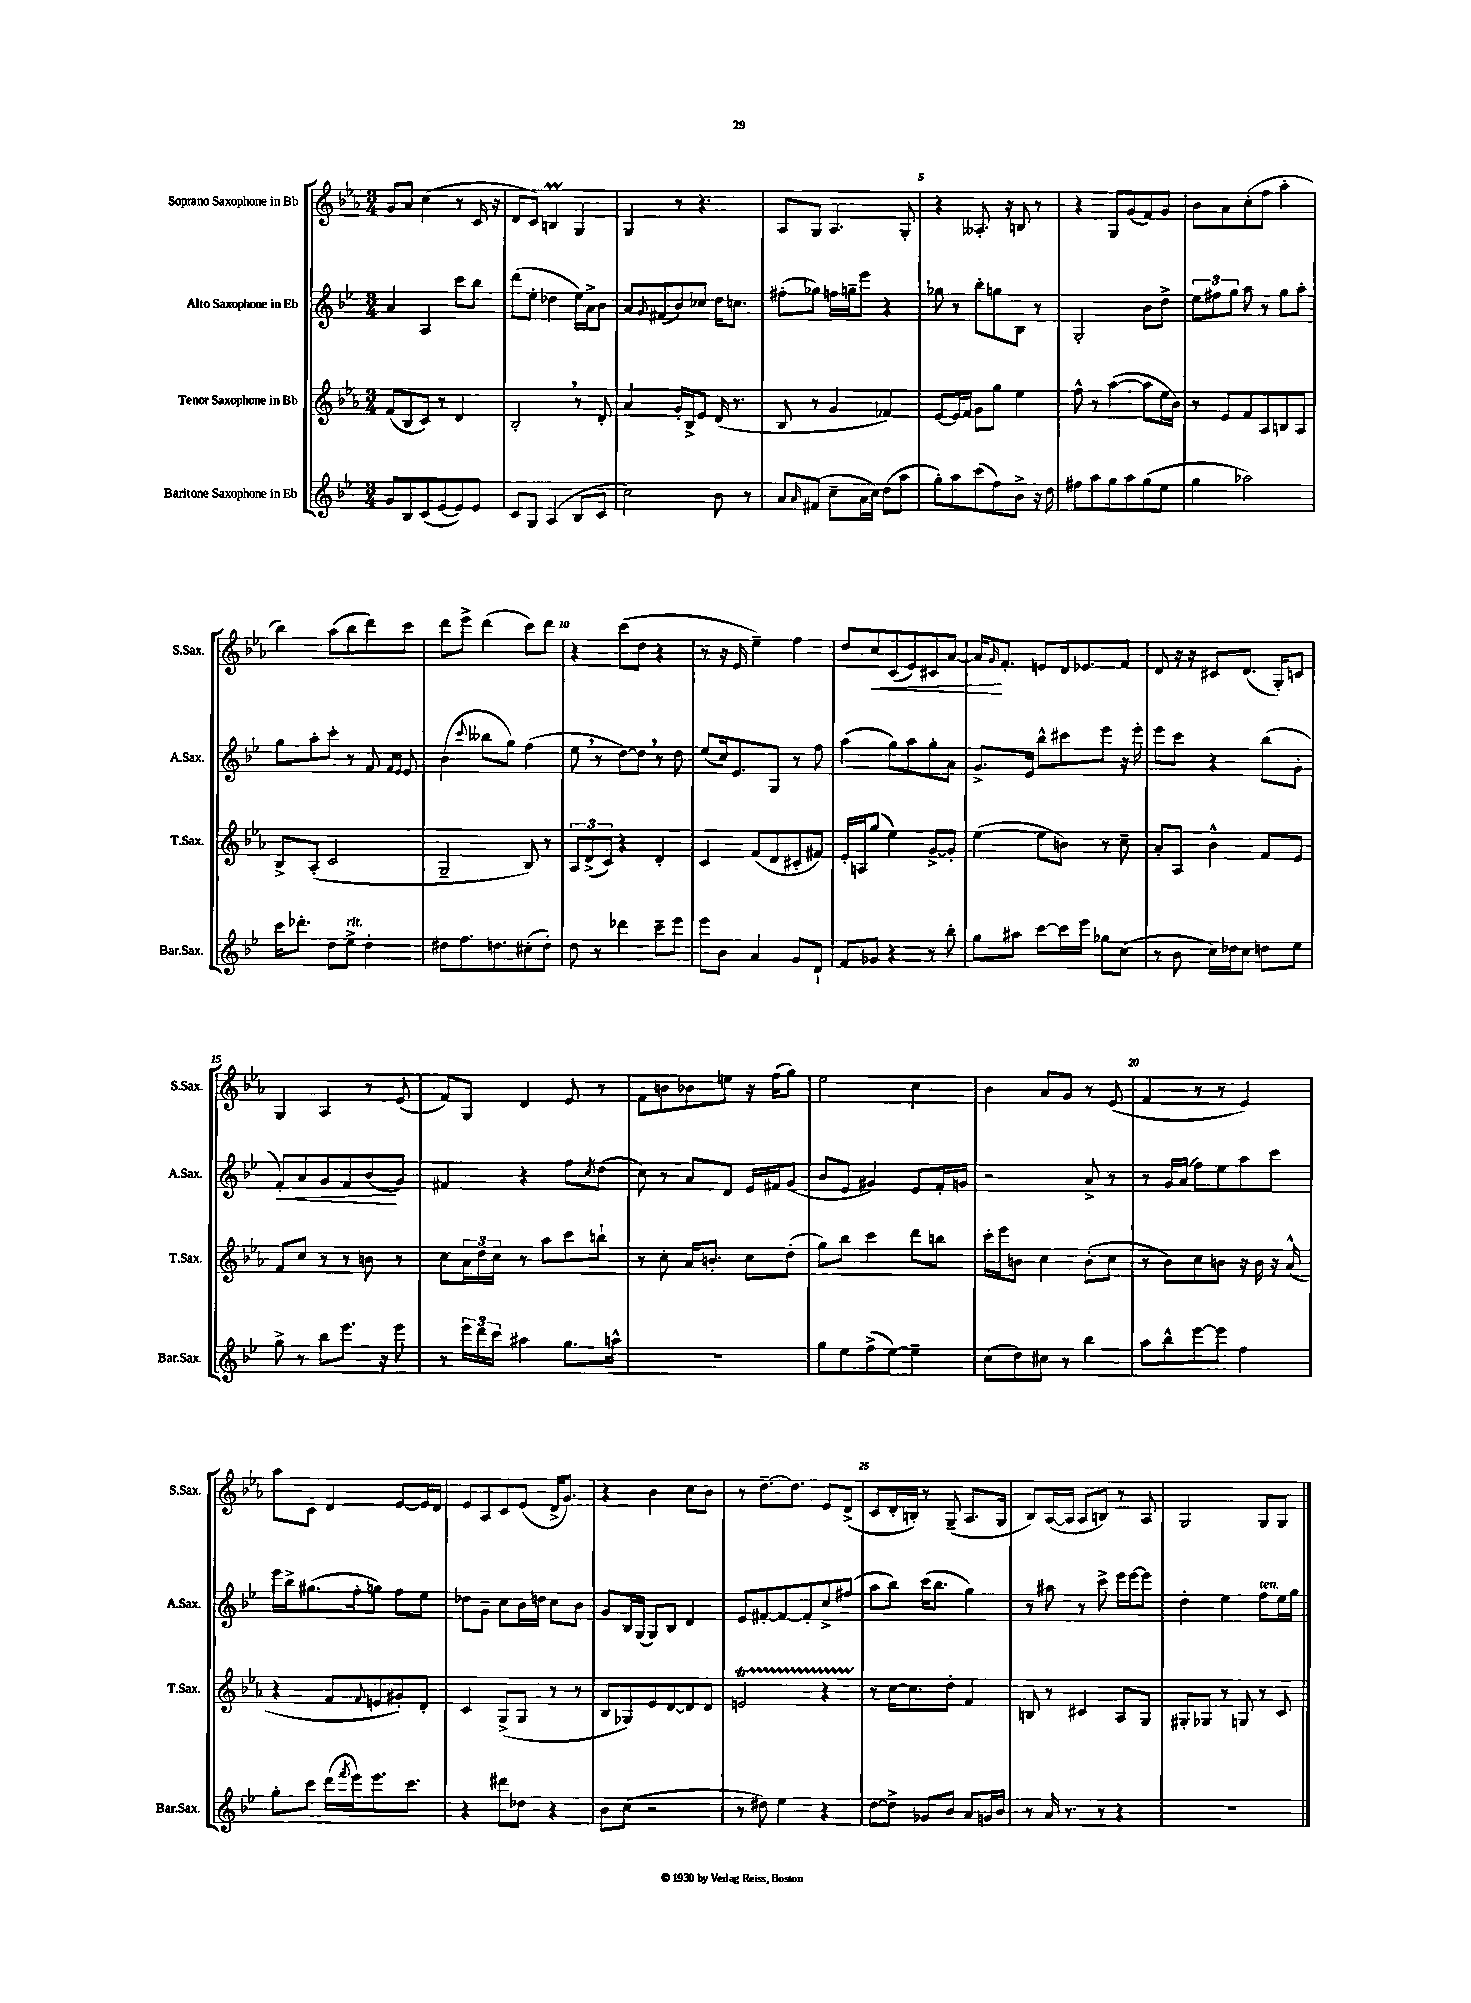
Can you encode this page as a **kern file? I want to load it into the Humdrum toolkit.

**kern	**kern	**kern	**dynam	**kern	**dynam
*part4	*part3	*part2	*part2	*part1	*part1
*staff4	*staff3	*staff2	*staff2	*staff1	*staff1
*I"Baritone Saxophone in Eb	*I"Tenor Saxophone in Bb	*I"Alto Saxophone in Eb	*	*I"Soprano Saxophone in Bb	*
*I'Bar.Sax.	*I'T.Sax.	*I'A.Sax.	*	*I'S.Sax.	*
*clefG2	*clefG2	*clefG2	*	*clefG2	*
*k[b-e-]	*k[b-e-a-]	*k[b-e-]	*	*k[b-e-a-]	*
*M3/4	*M3/4	*M3/4	*	*M3/4	*
=1	=1	=1	=1	=1	=1
8g/L	(8f/L	4a/	.	8g/L	.
8B-/	8B-/	.	.	8a-/J	.
(8c/	8c/J)	4A/	.	(4cc\	.
[8e-/	8r	.	.	.	.
8e-/])	4d/	8ccc\L	.	8r	.
8e-/J	.	8bb-\J	.	16c/	.
.	.	.	.	16r	.
=2	=2	=2	=2	=2	=2
8c/L	2B-',/	(8ddd\L	.	8d/L	.
8G/J	.	8ee-'\J	.	8c/J)	.
(4A/	.	4dd-X\	.	4Bnm/	.
8B-/L	8r	16ee-\LL)	.	4G/	.
.	.	16a^\J	.	.	.
8c/J	8d'/	8b-\J	.	.	.
=3	=3	=3	=3	=3	=3
2cc\)	4a-/	8a/L	.	4G/	.
.	.	8qqg/	.	.	.
.	.	(8f#X/	.	.	.
.	16g'/LL	8b-/)	.	8r	.
.	16B-^/J	.	.	.	.
.	8e-/J	8cc-X/J	.	4.r	.
8b-\	(16d/	16dd\KL	.	.	.
.	8.r	8.ccn\J	.	.	.
8r	.	.	.	.	.
=4	=4	=4	=4	=4	=4
8a/L	8B-/	(8ff#X'\L	.	8A-/L	.
16qqa/	.	.	.	.	.
(8f#X/J	8r	8gg-X\J)	.	8G/J	.
8cc~\L	4g/	16ffn\LL	.	4.A-/	.
.	.	16ggn~\J	.	.	.
16a\L	.	8eee-\J	.	.	.
16cc\JJ)	.	.	.	.	.
(8dd\L	4f-X/)	4r	.	.	.
8aa\J	.	.	.	8G'/	.
=5	=5	=5	=5	=5	=5
8gg'\L)	[8e-/L	8gg-X\	.	4r	.
8aa\	16e-/L]	8r	.	.	.
.	16f/JJ	.	.	.	.
(8ccc\	8g\L	8bb-'\L	.	8.A--X'/	.
8ff\)	8gg\J	8ggn\	.	.	.
.	.	.	.	16r	.
8b-^\J	4ee-\	8B-\J	.	8Bn/	.
16r	.	8r	.	8r	.
16dd\	.	.	.	.	.
=6	=6	=6	=6	=6	=6
8ff#X\L	8ff^^\	2G'/	.	4r	.
8aa\	8r	.	.	.	.
8gg\	([4aa-\	.	.	8G/L	.
8aa\	.	.	.	(8g/	.
(8gg\	8aa-\L]	8b-\L	.	8f/)	.
8ee-\J	16ee-\L	8dd^\J	.	8g/J	.
.	16b-\JJ)	.	.	.	.
=7	=7	=7	=7	=7	=7
4gg\	8r	12ee-\L	.	8b-\L	.
.	.	12ff#X\	.	.	.
.	8e-/L	.	.	8a-\	.
.	.	12gg\J	.	.	.
2aa-X\)	8f/	8aa\	.	(8cc'\	.
.	8A-/	8r	.	8ff\J	.
.	8Bn/	8gg\L	.	4aa-'\	.
.	8A-/J	8aa'\J	.	.	.
!!LO:LB:g=z
=8	=8	=8	=8	=8	=8
16ccc\KL	8B-^/L	8gg\L	.	4bb-\)	.
8.ddd-X'\J	.	.	.	.	.
.	(8A-'/J	8aa'\	.	.	.
8dd\L	2c/	8ccc'\J	.	(8aa-\L	.
!LO:TX:a:i:t=rit.	!	!	!	!	!
8ee-^\J	.	8r	.	8bb-\	.
4dd'\	.	8f/	.	8ddd\)	.
.	.	16qqf/LL	.	.	.
.	.	16qqe-/JJ	.	.	.
.	.	8e-/	.	8ccc\J	.
=9	=9	=9	=9	=9	=9
8dd#X\L	2G~/	(4b-\	.	8ddd\L	.
8.ff\	.	.	.	8eee-^\J	.
.	.	8qqccc/	.	.	.
.	.	8bb--X\L	.	(4ddd\	.
8.ddn\	.	.	.	.	.
.	.	8gg\J)	.	.	.
(8cc#X'\	8B-/)	(4ff\	.	8ccc\L)	.
8dd'\J)	8r	.	.	8ddd\J	.
=10	=10	=10	=10	=10	=10
8dd\	12A-/L	8ee-,\	.	4r	.
.	(12d^/	.	.	.	.
8r	.	8r	.	.	.
.	12c/J)	.	.	.	.
4ddd-X\	4r	[8dd\L)	.	(8ccc\L	.
.	.	8dd,\J]	.	8dd\J	.
8ccc~\L	4d'/	8r	.	4r	.
8eee-\J	.	8dd\	.	.	.
=11	=11	=11	=11	=11	=11
8eee-\L	4c/	(8ee-/L	.	8r	.
8b-\J	.	16cc/k)	.	16r	.
.	.	8.e-/	.	16e-/	.
4a/	(8f/L	.	.	4ee-~\)	.
.	8d/	8G/J	.	.	.
8g/L	8c#X'/	8r	.	4ff\	.
8d`/J	8f#X/J)	8ff\	.	.	.
=12	=12	=12	=12	=12	=12
8f/L	16e-'/LL	(4aa\	.	8dd/L	.
.	16An/J	.	.	.	.
!	!	!	!	!	!LO:HP:b
8g-X/J	(8gg/J	.	.	8cc/	<
4r	4ee-\)	8gg\L)	.	(8c/	.
.	.	8aa\	.	8e-/)	.
8r	[8g^/L	8gg'\	.	8c#X/	.
8bb-'\	8g'/J]	8a\J	.	[8a-/J	.
=13	=13	=13	=13	=13	=13
8gg\L	([4ee-\	8.g^/L	.	16a-/KL]	.
.	.	.	.	16qqg/	.
.	.	.	.	8.f'/J	[
8aa#X\J	.	.	.	.	.
.	.	16e-/Jk	.	.	.
[8ccc\L	8ee-\L]	8bb-^^\L	.	8en/L	.
16ccc\L]	8bn\J)	8ccc#X\	.	16d/k	.
16eee-\JJ	.	.	.	8.e-X/	.
8gg-X\L	8r	8eee-\J	.	.	.
(8cc\J	8cc~\	16r	.	8f/J	.
.	.	16eee-'\	.	.	.
=14	=14	=14	=14	=14	=14
8r	8a-'/L	8eee-\L	.	8d/	.
8b-\	8A-/J	8ccc\J	.	16r	.
.	.	.	.	16r	.
16cc\LL)	4b-^^\	4r	.	8c#X/L	.
16dd-X\J	.	.	.	.	.
8cc\J	.	.	.	(8.d/J	.
8ddn\L	8f/L	(8bb-\L	.	.	.
.	.	.	.	16G'/KL)	.
8ee-\J	8e-/J	8g'\J	.	8cn/J	.
!!LO:LB:g=z
=15	=15	=15	=15	=15	=15
!	!	!	!LO:HP:b	!	!
8gg^\	8f/L	8f'/L)	<	4G/	.
8r	8cc/J	8a/	.	.	.
8bb-\L	8r	8g/	.	4A-/	.
8.eee-\J	8r	8f/	.	.	.
.	8bn\	(8b-/	.	8r	.
16r	.	.	.	.	.
8eee-\	8r	8g/J)	[	(8e-/	.
=16	=16	=16	=16	=16	=16
8r	8cc\L	4f#X/	.	8f/L)	.
24eee-\LL	24a-\L	.	.	8G/J	.
24ddd\	24dd\	.	.	.	.
24ccc\JJ	24cc\JJ	.	.	.	.
4aa#X\	8r	4r	.	4d/	.
.	8aa-\L	.	.	.	.
8.gg\L	8ccc\	8ff\L	.	8e-/	.
.	.	8qcc/	.	.	.
.	8bbn`\J	(8dd\J	.	8r	.
16aan^^\Jk	.	.	.	.	.
=17	=17	=17	=17	=17	=17
2.r	8r	8cc\)	.	8f\L	.
.	8cc'\	8r	.	8bn\	.
.	16a-/KL	8a/L	.	8b-X\	.
.	8.bn'/J	.	.	.	.
.	.	8d/J	.	8een\J	.
.	8cc\L	16e-/LL	.	16r	.
.	.	16f#X/J	.	(16ff\KL	.
.	(8dd'\J	(8g/J	.	8gg\J)	.
=18	=18	=18	=18	=18	=18
8gg\L	8gg\L)	8b-/L	.	2ee-\	.
8ee-\	8bb-\J	8e-/J	.	.	.
(8ff^\	4ccc\	4g#X/)	.	.	.
[8ee-\J)	.	.	.	.	.
4ee-~\]	8ddd\L	8e-/L	.	4cc\	.
.	8bbn\J	16f'/L	.	.	.
.	.	16gn/JJ	.	.	.
=19	=19	=19	=19	=19	=19
(8cc\L	16ccc'\LL	2r	.	4b-\	.
.	16eee-\J	.	.	.	.
8dd\)	8bn\J	.	.	.	.
8cc#X\J	4cc\	.	.	8a-/L	.
8r	.	.	.	8g/J	.
4bb-\	(8b'\L	8a^/	.	8r	.
.	8cc\J	8r	.	(8e-/	.
=20	=20	=20	=20	=20	=20
8aa\L	8r	8r	.	4f/	.
8bb-^^\	8b-\L)	16g/LL	.	.	.
.	.	(16a/JJ	.	.	.
[8eee-\	8cc\	8ff\L)	.	8r	.
8eee-\J]	8bn\J	8ee-\	.	8r	.
4ff\	16r	8aa\	.	4e-/)	.
.	16b\	.	.	.	.
.	16r	8ccc\J	.	.	.
.	(16a-^^/	.	.	.	.
!!LO:LB:g=z
=21	=21	=21	=21	=21	=21
8gg'\L	4r	16eee-\LL	.	8aa-\L	.
.	.	16bb-^\J	.	.	.
8ccc\J	.	(8.gg#X\	.	8c\J	.
(16ddd\LL	8f/L	.	.	4d/	.
8qfff/	.	.	.	.	.
16eee-\J)	.	16ff'\k	.	.	.
.	8qqf/	.	.	.	.
8.eee-\	8en/	8ggn\J)	.	.	.
.	8g#X'/)	8ff\L	.	[8e-/L	.
8.ccc\J	.	.	.	.	.
.	8d'/J	8ee-\J	.	16e-/L]	.
.	.	.	.	16d/JJ	.
=22	=22	=22	=22	=22	=22
4r	4c/	8dd-X\L	.	8e-/L	.
.	.	8g~\J	.	8A-/	.
8ddd#X\L	(8G^/L	8cc\L	.	8c/	.
8dd-X\J	8G/J	16b-\L	.	(8e-/J	.
.	.	16ddn\JJ	.	.	.
4r	8r	8cc\L	.	16d^/KL	.
.	.	.	.	8.g/J)	.
.	8r	8b-\J	.	.	.
=23	=23	=23	=23	=23	=23
8b-\L	8B-/L	8g/L	.	4r	.
(8cc\J	8G-X/)	16B-/L	.	.	.
.	.	(16G/JJ	.	.	.
2r	8e-/	8G/L)	.	4b-\	.
.	[8d/	8B-/J	.	.	.
.	8d/]	4d/	.	8cc\L	.
.	8d/J	.	.	8b-\J	.
=24	=24	=24	=24	=24	=24
8r	2ent/	8e-/L	.	8r	.
8dd#X\)	.	[8f#X'/	.	[8.dd~\L	.
4ee-\	.	8f#/_	.	.	.
.	.	.	.	8.dd\J]	.
.	.	8f#'/]	.	.	.
4r	4r	8cc^/	.	8e-/L	.
.	.	(8ff#X/J	.	(8d^/J	.
=25	=25	=25	=25	=25	=25
[8dd\L	8r	8aa\L	.	8c/L	.
8dd^\J]	[16cc\KL	8bb-\J)	.	16d'/L	.
.	8.cc\]	.	.	16Bn'/JJ)	.
8g-X/L	.	(16ccc\KL	.	8r	.
.	.	8.bb-\J	.	.	.
8b-/J	8dd'\J	.	.	(8G~/	.
8a/L	4f/	4gg\)	.	8.A-/L	.
16gn/L	.	.	.	.	.
16b-/JJ	.	.	.	16G/Jk	.
=26	=26	=26	=26	=26	=26
8r	8Bn/	8r	.	8B-/L)	.
16a/	8r	8aa#X\	.	([16A-/L	.
8.r	.	.	.	16A-/JJ]	.
.	4c#X/	8r	.	8A-/L	.
8r	.	8ccc^\	.	8Bn/J)	.
4r	8A-/L	16eee-\LL	.	8r	.
.	.	[16eee-\J	.	.	.
.	8G/J	8eee-\J]	.	8A-/	.
=27	=27	=27	=27	=27	=27
2.r	8G#X'/L	4dd'\	.	2G/	.
.	8G-X/J	.	.	.	.
.	8r	4ee-\	.	.	.
.	8Gn/	.	.	.	.
!	!	!LO:TX:a:i:t=ten.	!	!	!
.	8r	8ff\L	.	8G/L	.
.	8c/	16ee-\L	.	8G/J	.
.	.	16gg\JJ	.	.	.
==	==	==	==	==	==
*-	*-	*-	*-	*-	*-
